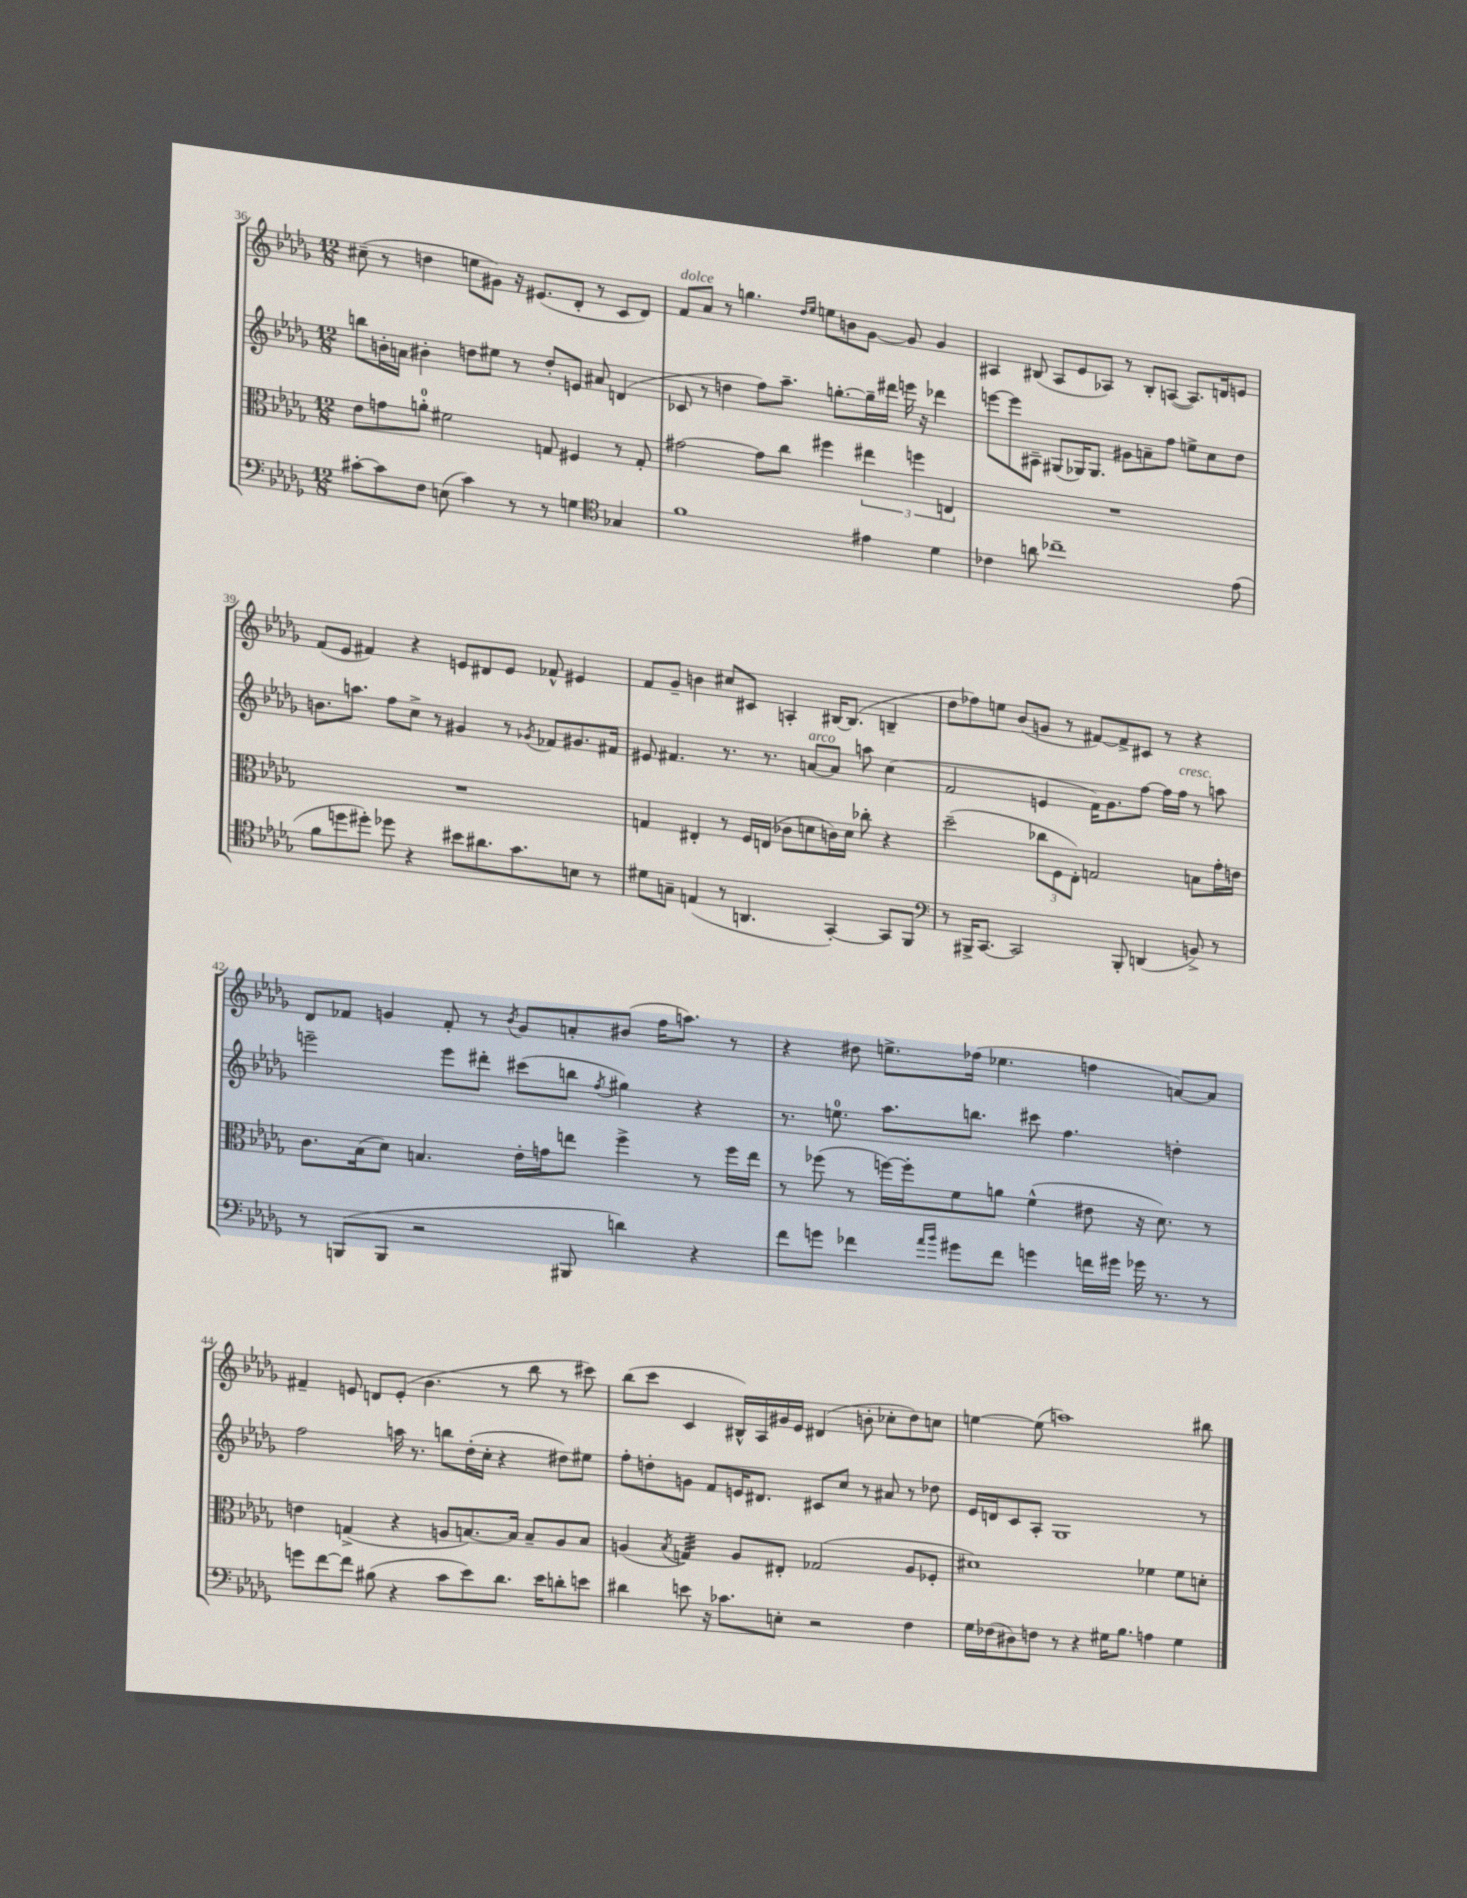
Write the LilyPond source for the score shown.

<<
\new StaffGroup <<
\new Staff = "s0" {
    \clef treble \key des \major \numericTimeSignature \time 12/8
    cis''8--( r8 d''4 e''8 gis'8) r16 eis'8.( des'8-. r8 c'8 des'8) |
    f'8^\markup { \italic "dolce" } aes'8 r8 g''4. \grace { des''16 ees''16 } e''8 b'8 ges'8~ ges'8 ges'4 |
    ais4 bis8( ais8 ees'8 aes8) r8 bis8-. a8~( a8.) d'16 e'8 |
    f'8( ees'8 fis'4) r4 e'8 dis'8 e'8 fes'8-^ eis'4 |
    f'8 ges'8-- b'4 cis''8 cis'8 a4-. bis16~ bis8.( b4-- |
    des''8 fes''8) e''8 bes'8( g'8 r8 fis'8~) fis'8-> cis'8 r8 r4 |
    des'8 fes'8 g'4 fes'8-. r8 \acciaccatura { bes'8 } g'8 a'8-. bis'8( f''16 a''8.) r8 |
    r4 dis''8 e''8.-> fes''16( ees''4. f''4 a'8~) a'8 |
    fis'4-- e'8 d'8 e'8-.( bes'4. r8 bes''8 r8 cis'''8) |
    bes''8( c'''8 c'4 bis16-^) aes16 gis'16 ees'16 dis'4( b'8-. ces''8-. des''8) c''8 |
    e''4~ e''8( a''1) bis''8 \bar "|." |
}
\new Staff = "s1" {
    \clef treble \key des \major \numericTimeSignature \time 12/8
    b''8 b'16-. a'16 bis'4-. d''8 eis''8 r8 d''8-. e'8 ais'8 d'4( |
    ces'8 r8 d''4 f''8) aes''8.-- g''8.~-. g''16-- dis'''16 e'''16 r16 des'''4 |
    e'''8~ e'''8 ais8-- gis8( ges16) ges8. gis'8 a'8-- f''8 e''8-> c''8 des''8 |
    b'8. a''8. f''8 c''8-> r8 gis'4 r8 \acciaccatura { ges'8 } fes'8 gis'8. fis'16 |
    eis'8 fis'4. r8. r8. a'8~^\markup { \italic "arco" } a'8 a''8 c''4( |
    f'2 e'4 f'16) ges'8. f''8~ f''16 f''16^\markup { \italic "cresc." } r8 a''8 |
    e'''2-- e'''8 dis'''8-. cis'''8( b''8 \acciaccatura { f''8 } gis''4) r4 |
    r8. e''8.-0 aes''8. b''8. cis'''8 f''4. d''4-. |
    f''2 a''16 r8. b''8 des''16-.( c''16-. r4 dis''8) eis''8 |
    f''8-. d''8-. g'8 f'8 e'16 dis'8. cis'8 c''8 r8 ais'8 r8 des''8 |
    ees'16 d'16 c'8 aes8-. ges1 r8 \bar "|." |
}
\new Staff = "s2" {
    \clef alto \key des \major \numericTimeSignature \time 12/8
    ees'8 g'8 a'8-0-. fis'2 g8 fis4 r8 g8-. |
    gis'2~ gis'8 c''8 fis''4 \tuplet 3/2 { eis''4 f''4 e4 } |
    R1. |
    R1. |
    g4 eis4-. r8 f16 e16( ces'8 d'8 c'16) d'16 ces''8-. r4 |
    des''2--( \tuplet 3/2 { ces''8 f8 ees8-.) } g2 b8 ges'16-. e'16 |
    c'8. bes16( des'8) b4. ees'16-. g'16 e''8 f''4-> r8 f''16 e''16 |
    r8 fes''8( r8 f''16~) f''16-. f'8 a'8 f'4-^( eis'8 r16 des'8.) r8 |
    e'4 g4->( r4 a8 b8.~) b16 b8-- a8 b8 |
    a4( \acciaccatura { bes8 } g4:32) a8 eis8-. ges2( a8 fes8-. |
    dis'1) fes'4 fes'8 d'8-. \bar "|." |
}
\new Staff = "s3" {
    \clef bass \key des \major \numericTimeSignature \time 12/8
    cis'8~-. cis'8 f8 e8( cis'4) r8 r8 g4 \clef tenor ges4 |
    f'1 eis'4 des'4 |
    ces'4 a'8 ces''1-- ees'8( |
    f'8 d''8 dis''8-.) des''8 r4 bis'8 ais'8. ges'8. b8 r8 |
    dis'8 g8-- e4( r8 a,4. ges,4~-.) ges,8 f,8 |
    \clef bass r8 bis,,16-> c,8.~ c,2 bis,,8-. d,4( b,8->) r8 |
    r8 b,,8( b,,8 r2 bis,,8 d'4) r4 |
    f'8 g'8 fes'4 \grace { aes'16 bes'16 } gis'8 fes'8 g'4 f'16 gis'16 ges'16 r8. r8 |
    g'8 f'8~ f'8 bis8( r4 c'8 ees'8) des'8. ees'16 d'8-. e'8 |
    dis'4 e'8 r16 ces'8. e8-. r2 f4 |
    ges16 fes16( dis8) f8 r8 r4 gis16 bes8. a4 gis4 \bar "|." |
}
>>
>>
\layout { \context { \Score currentBarNumber = #36 } }
